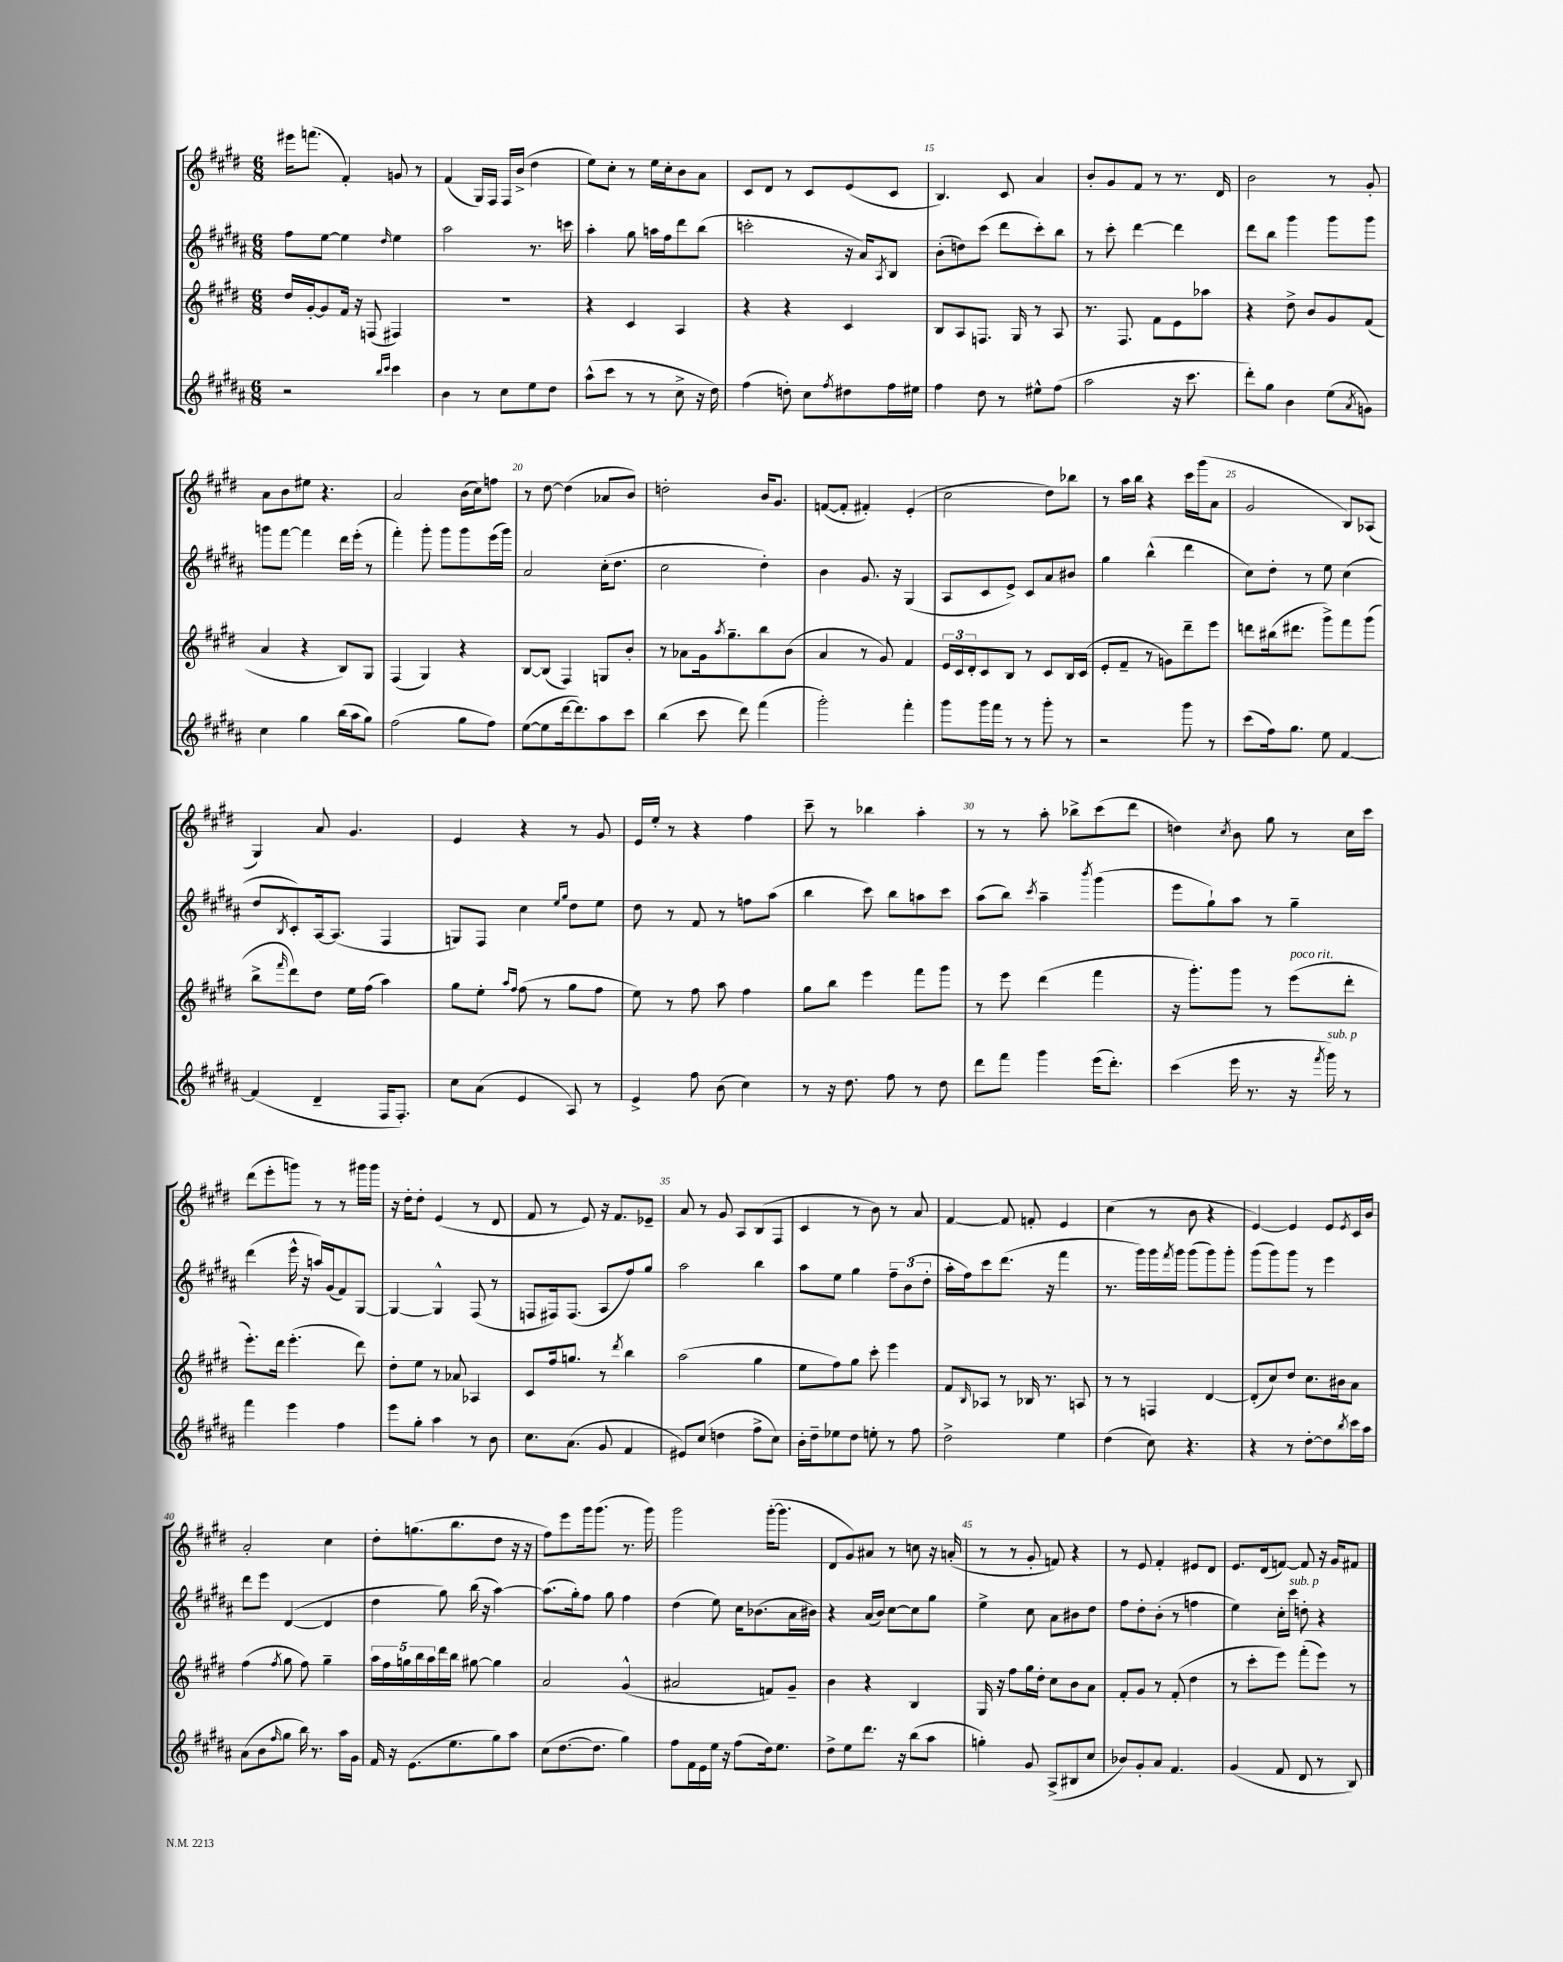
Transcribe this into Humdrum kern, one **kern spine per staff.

**kern	**kern	**kern	**kern
*staff4	*staff3	*staff2	*staff1
*clefG2	*clefG2	*clefG2	*clefG2
*k[f#c#g#d#a#]	*k[f#c#g#d#]	*k[f#c#g#d#a#]	*k[f#c#g#d#]
*M6/8	*M6/8	*M6/8	*M6/8
2r	16dd#	8ff#	16eee#
.	[16g#'	.	(8.fff
.	8g#]	[8ee	.
.	16f#	4ee]	4f#')
.	16r	.	.
.	(8F	.	.
16qqbb	.	.	.
16qqccc#	.	16qqdd#	.
4ccc#	4F#)	4ee	8g
.	.	.	8r
=	=	=	=
4b	2.r	2aa#	(4f#
8r	.	.	16G#)
.	.	.	16F#
8cc#	.	.	16F#
.	.	.	(16b^
8ee	.	8.r	4dd#
8dd#	.	.	.
.	.	16ccc	.
=	=	=	=
(8aa#^^	4r	4aa#'	8ee)
8ccc#	.	.	8cc#'
8r	4c#	8gg#	8r
8r	.	16aa	16ee
.	.	16ff#	16cc#'
8cc#^	4A	8ddd#	8b
16r	.	(8bb	8a
16dd#)	.	.	.
=	=	=	=
(4ff#	4r	2ccc'	8c#
.	.	.	8d#
8dd')	4r	.	8r
8cc#	.	.	8c#
8qff#	.	.	.
8dd#	4c#	16r	(8e
.	.	16a#)	.
.	.	8qA#	.
16ff#	.	8B	8c#
16ee#	.	.	.
=	=	=	=
4ff#	8B	(8b'	4.B)
.	8A	8dd)	.
8dd#	8.F	(8ccc#	.
8r	.	8ddd#	8c#
.	16G#	.	.
8ee#^^	8r	8ccc#')	4a
(8ff#	8A	8bb	.
=	=	=	=
2aa#	8.r	8r	8b'
.	.	8ccc#'	8g#
.	8.F#	.	.
.	.	[4ddd#	8f#
.	8f#	.	8r
16r	8e	4ddd#]	8.r
8.ccc#	.	.	.
.	8aa-	.	.
.	.	.	16d#
=	=	=	=
8ddd#')	4r	8ddd#	2b
8gg#	.	8bb	.
4b	8dd#^	4ggg#	.
.	8b	.	.
(8ee	8g#	8ggg#	8r
8qa#	.	.	.
8g)	(8f#	8ggg#	8g#'
=	=	=	=
4cc#	4a	8ggg	8a
.	.	[8fff#	8b
4gg#	4r	4fff#]	8ee#
.	.	.	4.r
(16bb	8B)	16ddd#	.
16aa#	.	(16eee'	.
8gg#)	8G#	8r	.
=	=	=	=
(2ff#	(4F#	4fff#')	2a
.	4G#)	8ggg#'	.
.	.	8ggg#	.
8gg#	4r	8ggg#	(16b
.	.	.	16cc#)
8ff#)	.	(16eee	8ff
.	.	16ggg#)	.
=	=	=	=
([8ee	[8B	2a#	8r
8ee]	(8B]	.	[8dd#
[16ddd#	4F#)	.	(4dd#]
8.ddd#])	.	.	.
8aa#	8G	(16cc#'	8a-
.	.	8.dd#	.
8ccc#	8b'	.	8b)
=	=	=	=
(4bb	8r	2cc#	2dd'
.	8a-	.	.
8ccc#	16g#	.	.
.	8qaa	.	.
.	8.gg#~	.	.
8ddd#)	.	.	.
(4fff#	8bb	4dd#')	16b
.	.	.	8.g#
.	(8b	.	.
=	=	=	=
2ggg#')	4a	4b	([8f
.	.	.	8f']
.	8r	8.g#	4f#')
.	8g#)	.	.
.	.	16r	.
4fff#'	4f#	(4G#	(4e'
=	=	=	=
8ggg#	24e	8A#	2cc#
.	24c#	.	.
.	24d#'	.	.
16ggg#	8c#	8c#	.
16fff#	.	.	.
8r	8B	8e^)	.
8r	8r	8c#	.
8ggg#'	8c#	8a#	8dd#)
8r	16B	8b#	8bb-
.	(16c#	.	.
=	=	=	=
2r	8e'	4gg#	8r
.	8f#~	.	16aa
.	.	.	16bb
.	8r	(4bb^^	4r
.	8g)	.	.
8ggg#	8ddd#~	4ddd#	16ccc#
.	.	.	(16ggg#
8r	8eee	.	8a
=	=	=	=
(8ccc#	8ddd	8cc#)	2g#
16ff#)	(16bb#	8dd#'	.
8.gg#	8.ddd#	.	.
.	.	8r	.
8ee	8ggg#^)	8ee	.
[4f#	8fff#	(4cc#	8B)
.	(8ggg#	.	(8A-
=	=	=	=
(4f#]	8bb^	8dd#	4G#)
.	16qqfff#	8qB	.
.	8ddd#)	8c#')	.
4d#~	8dd#	[16A#	8a
.	.	(8.A#]	.
.	16ee	.	4.g#
.	(16ff#	.	.
16F#	4aa)	4F#	.
8.F#')	.	.	.
=	=	=	=
8cc#	8gg#	8G)	4e
(8a#	8ee'	8F#	.
.	16qqaa	.	.
.	16qqff#	.	.
4e	(8ff#	4cc#	4r
.	8r	.	.
.	.	16qqee	.
.	.	16qqgg#	.
8A#)	8gg#	8dd#	8r
8r	8ff#	8ee	8g#
=	=	=	=
4e^	8ee)	8dd#	16e
.	.	.	16ee'
.	8r	8r	8r
8ff#	8ff#	8f#	4r
(8b	8aa	8r	.
4cc#)	4ff#	8ff	4ff#
.	.	(8aa#	.
=	=	=	=
8r	8gg#	4bb	8ccc#~
16r	8bb	.	8r
8.dd#	.	.	.
.	4eee	8ccc#)	4bb-
8ff#	.	8bb	.
8r	8fff#	8aa	4aa'
8dd#	8ggg#	8ccc#	.
=	=	=	=
8ddd#	8r	(8aa#	8r
8fff#	8eee	8bb)	8r
.	.	8qccc#	.
4ggg#	(4ddd#	4aa#~	8aa'
.	.	.	8bb-^
.	.	8qbbb	.
(16eee	4fff#	(4ggg#	(8ccc#
8.ddd#')	.	.	.
.	.	.	8ddd#
=	=	=	=
(4ccc#	16r	8eee	4dd)
.	8.ggg#')	.	.
.	.	8gg#`)	.
.	.	.	8qcc#
16eee	8ggg#	8aa#	8b
8.r	.	.	.
.	8r	8r	8gg#
16r	(8eee	4gg#~	8r
8qfff#	.	.	.
16ggg#)	.	.	.
8r	8ddd#'	.	16cc#
.	.	.	16ccc#
=	=	=	=
4fff#	8.eee')	(4ddd#	(8ddd#
.	.	.	8eee'
.	16ddd#	.	.
4eee	(4.eee'	16eee^^	8ggg)
.	.	16r	.
.	.	16aa)	8r
.	.	(16g#	.
4ff#	.	8f#)	8r
.	8ddd#)	[8G#	16ggg#
.	.	.	16ggg#
=	=	=	=
8eee	8dd#'	4G#_	16r
.	.	.	16dd#'
8gg#'	8ee	.	8dd#'
4aa#	8r	4G#^^]	(4e
.	8a-	.	.
8r	4A-	(8F#	8r
8b	.	8r	8d#
=	=	=	=
8.cc#	8c#	8F	8f#
.	16ff#	16F#)	8r
(8.a#	8.gg	(8.F#	.
.	.	.	8e)
8g#	8r	8A#	16r
.	.	.	8.f#
.	8qddd#	.	.
4f#	4bb	8ff#)	.
.	.	8gg#	8e-~
=	=	=	=
8e#)	(2aa	2aa#	8a
(8cc#	.	.	8r
4dd	.	.	8g#
.	.	.	8A
8ff#^	4gg#	4bb	(8B
8cc#)	.	.	8F#
=	=	=	=
16b'	8ee	8aa#	4c#
16dd#~	.	.	.
8ee-	8ff#)	8ee	.
8dd#	8gg#	4gg#	8r
8ee'	8ccc#'	.	8b)
8r	4eee	12ff#~	8r
.	.	(12b	.
8ff#	.	.	8a
.	.	12dd#'	.
=	=	=	=
2dd#^	8f#	16aa#'	[4f#
.	.	16ff#)	.
.	16qqB	.	.
.	8A-	8ccc#	.
.	8r	(8.ddd#	8f#]
.	16B-	.	8f'
.	8.r	16r	.
4ee	.	4fff#	4e
.	8A	.	.
=	=	=	=
(4dd#	8r	8.r	(4cc#
.	8r	.	.
.	.	16ggg#)	.
8cc#)	4F	16ggg#	8r
.	.	8qfff#	.
.	.	16ggg#	.
4.r	.	(8ggg#	8b
.	[4d#	8ggg#)	4r
.	.	8ggg#'	.
=	=	=	=
4r	(8d#']	(8ggg#	[4e)
.	8cc#)	8ggg#)	.
8r	8dd#	8ggg#	4e]
[8dd#'	8.cc#	8r	.
8dd#]	.	4eee	8e
.	16b#	.	.
8qbb	.	.	8qe
16ccc#	8a	.	16c#
16aa#	.	.	16b
=	=	=	=
(8a#	(4ff#	8ddd#	2a'
8b	.	8eee	.
16qqff#	8qff#	.	.
8gg#	8gg#	([4d#	.
16bb)	8ff#)	.	.
8.r	.	.	.
.	4gg#~	4d#]	4cc#
16aa#	.	.	.
16g#	.	.	.
=	=	=	=
16f#	20aa	4dd#	8dd#'
.	20ff#	.	.
16r	.	.	.
.	20gg	.	.
(8.e	.	.	(8.gg
.	20bb	.	.
.	20aa	.	.
.	16ddd#	8gg#)	.
8.ee	16bb	.	8.bb
.	[8gg#	(16bb	.
.	.	16r	.
8gg#)	4gg#]	[4aa#)	8dd#
8aa#	.	.	16r
.	.	.	16r
=	=	=	=
(8cc#	2a	(8.aa#]	8ff#)
[8.dd#	.	.	8eee
.	.	16gg#')	.
.	.	8ff#	16ggg#
8.dd#]	.	.	(8.ggg#
.	.	8gg#	.
4gg#)	(4g#^^	4ff#	8.r
.	.	.	16ggg#)
=	=	=	=
8ff#	2a#	(4dd#	2ggg#
16f#	.	.	.
16e	.	.	.
16ee	.	8ee)	.
16r	.	.	.
(8ff#	.	16cc#	.
.	.	(8.b-	.
16dd#)	8f)	.	([16ggg#'
8.ee	.	.	8.ggg#]
.	8g#~	16a#	.
.	.	16b#)	.
=	=	=	=
8dd#^	4b	4r	8d#
8ee	.	.	8g#)
8.ddd#	4r	(16a#	8a#
.	.	16b)	.
.	.	[8cc#	8r
16r	.	.	.
(8bb	4B	8cc#]	8cc
8aa#	.	8gg#	16r
.	.	.	(16a'
=	=	=	=
4gg')	16G#	4ee^	8r
.	16r	.	.
.	8ff#	.	8r
8g#	16gg#	8cc#	8g#'
.	16dd#'	.	.
(8A#^	8cc#	8a#	8f)
8B#	8b	8b#	4r
8cc#	8a	8dd#	.
=	=	=	=
8b-)	8f#'	8ff#	8r
8g#'	8g#	8dd#'	8e
8a#	8r	(8b'	4f#'
4.f#	(8f#'	8r	.
.	4dd#	4ff	8e#
.	.	.	8d#
=	=	=	=
(4g#	8r	4ee)	8.e
.	8ccc#'	.	.
.	.	.	(16d#
8f#	8eee)	16cc#'	[8f)
.	.	16ccc#	.
8d#	(8fff#'	8dd'	8f]
8r	8eee)	4r	16r
.	.	.	16g#
8B)	8r	.	8f#
==	==	==	==
*-	*-	*-	*-
